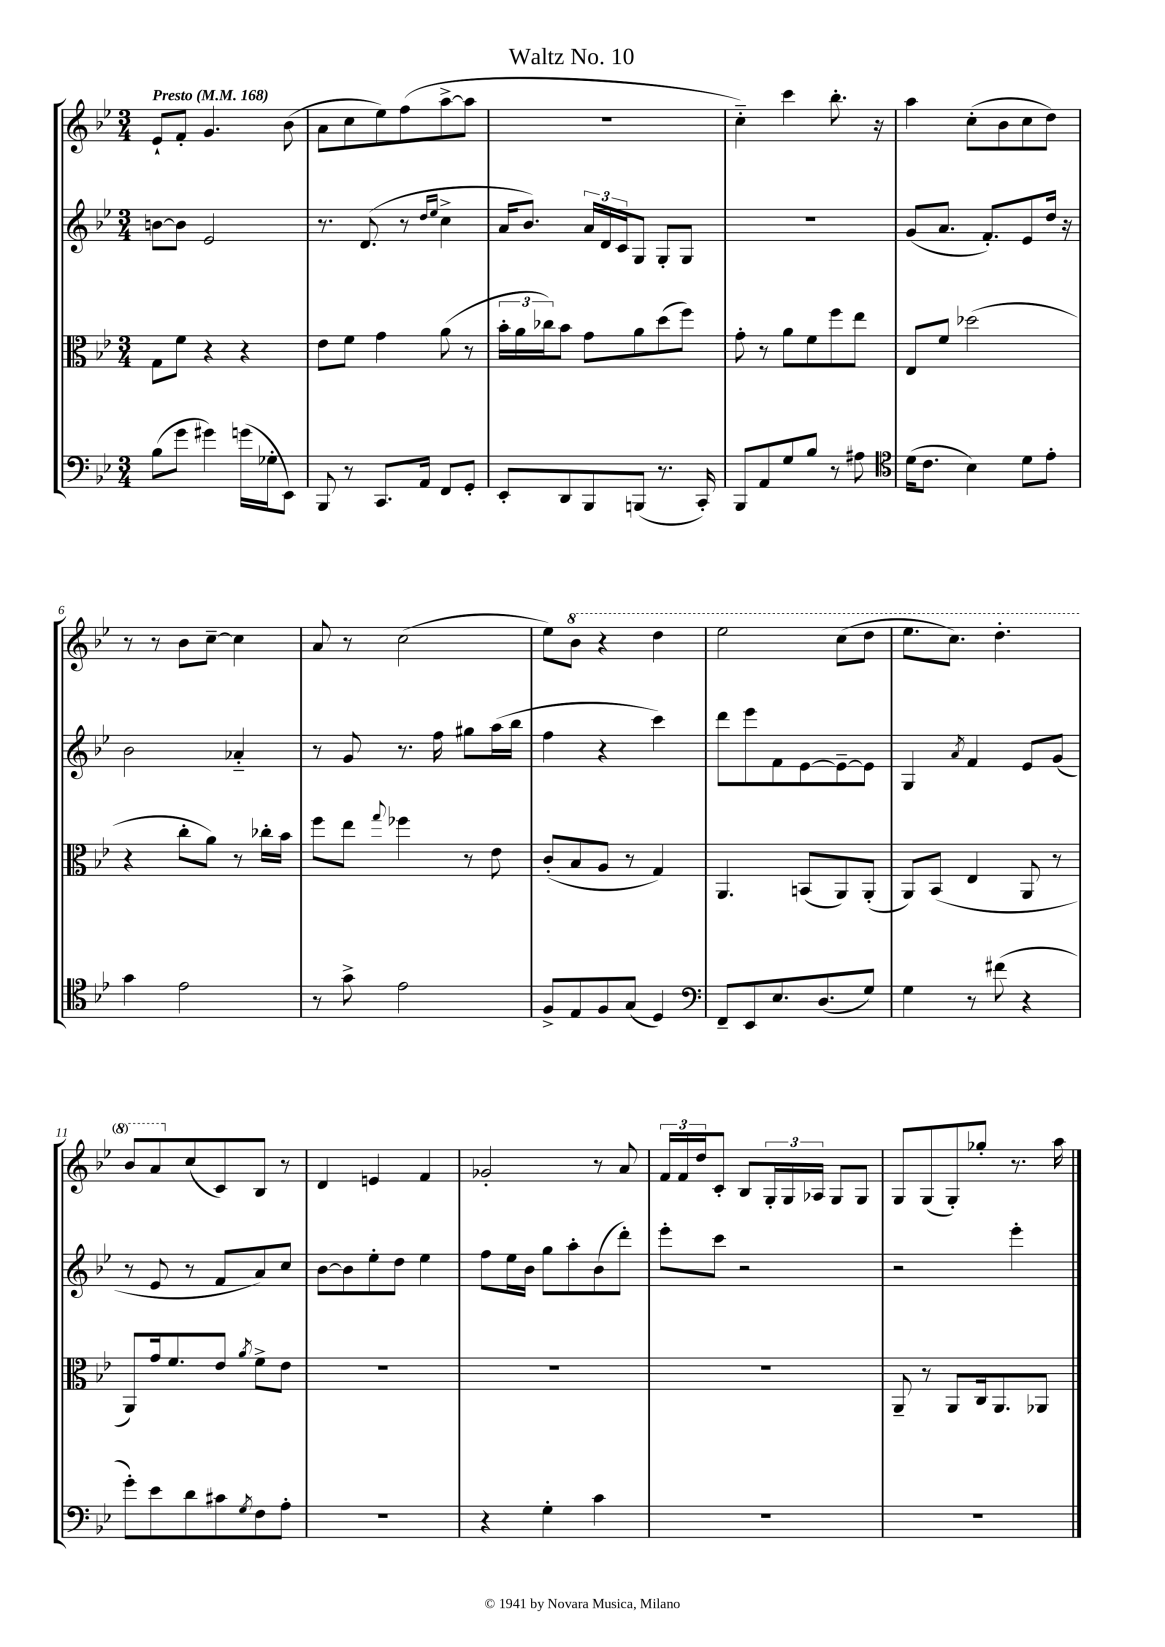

**kern	**kern	**kern	**kern
*staff4	*staff3	*staff2	*staff1
*clefF4	*clefC3	*clefG2	*clefG2
*k[b-e-]	*k[b-e-]	*k[b-e-]	*k[b-e-]
*M3/4	*M3/4	*M3/4	*M3/4
*MM168	*MM168	*MM168	*MM168
(8B-	8G	[8b	8e-`
8g	8f	8b]	8f'
4g#)	4r	2e-	4.g
(16g	4r	.	.
16G-'	.	.	.
8EE-)	.	.	(8b-
=	=	=	=
8BBB-	8e-	8.r	8a
8r	8f	.	8cc
.	.	(8.d	.
8.CC	4g	.	8ee-)
.	.	8r	(8ff
16AA	.	.	.
.	.	16qqdd	.
.	.	16qqee-	.
8FF	(8a	4cc^	[8aa^
8GG'	8r	.	8aa]
=	=	=	=
8EE-'	24b-'	16a	2.r
.	24a	.	.
.	.	8.b-)	.
.	24cc-)	.	.
8DD	8b-	.	.
8BBB-	8g	24a	.
.	.	24d	.
.	.	24c	.
(8BBB	8a	8G	.
8.r	(8dd	8G'	.
.	8ff)	8G	.
16CC')	.	.	.
=	=	=	=
8BBB-	8g'	2.r	4cc'~)
8AA	8r	.	.
8G	8a	.	4ccc
8B-	8f	.	.
8r	8ff	.	8.bb-'
8A#	8ee-	.	.
.	.	.	16r
=	=	=	=
*clefC4	*	*	*
(16d	8E-	(8g	4aa
8.c	.	.	.
.	8f	8.a	.
4B-)	(2dd-	.	(8cc'
.	.	8.f')	.
.	.	.	8b-
8d	.	8e-	8cc
8e-'	.	16dd	8dd)
.	.	16r	.
=	=	=	=
4g	4r	2b-	8r
.	.	.	8r
2e-	8cc'	.	8b-
.	8a)	.	[8cc~
.	8r	4a-'~	4cc]
.	16cc-'	.	.
.	16b-	.	.
=	=	=	=
8r	8ff	8r	8a
8g^	8ee-	8g	8r
.	8qqgg	.	.
2e-	4ff-	8.r	(2cc
.	.	16ff	.
.	8r	8gg#	.
.	8e-	(16aa	.
.	.	16bb-	.
=	=	=	=
8F^	(8c'	4ff	8ee-)
8E-	8B-	.	8bb-
8F	8A	4r	4r
(8G	8r	.	.
4D)	4G)	4ccc)	4ddd
=	=	=	=
*clefF4	*	*	*
8FF~	4.AA	8ddd	2eee-
8EE-	.	8eee-	.
8.E-	.	8f	.
.	(8BB	[8e-	.
(8.D	.	.	.
.	8AA)	8e-~_	(8ccc
8G)	(8AA'	8e-]	8ddd
=	=	=	=
4G	8AA)	4G	8.eee-
.	(8BB-	.	.
.	.	.	8.ccc)
.	.	8qa	.
8r	4E-	4f	.
(8f#	.	.	4.ddd'
4r	8AA	8e-	.
.	8r	(8g	.
=	=	=	=
8g')	8AA)	8r	8bb-
8e-	16g	8e-	8aa
.	8.f	.	.
8d	.	8r	(8cc
8c#	8e-	8f	8c)
8qG	8qa	.	.
8F	8f^	8a)	8B-
8A'	8e-	8cc	8r
=	=	=	=
2.r	2.r	[8b-	4d
.	.	8b-]	.
.	.	8ee-'	4e
.	.	8dd	.
.	.	4ee-	4f
=	=	=	=
4r	2.r	8ff	2g-'
.	.	16ee-	.
.	.	16b-	.
4G'	.	8gg	.
.	.	8aa'	.
4c	.	(8b-	8r
.	.	8ddd')	8a
=	=	=	=
2.r	2.r	8eee-'	24f
.	.	.	24f
.	.	.	24dd
.	.	8ccc	8c'
.	.	2r	8B-
.	.	.	24G'
.	.	.	24G
.	.	.	24A-
.	.	.	8G
.	.	.	8G
=	=	=	=
2.r	8AA~	2r	8G
.	8r	.	(8G
.	8AA	.	8G')
.	16C	.	8gg-'
.	8.AA	.	.
.	.	4eee-'	8.r
.	8AA-	.	.
.	.	.	16aa
==	==	==	==
*-	*-	*-	*-
